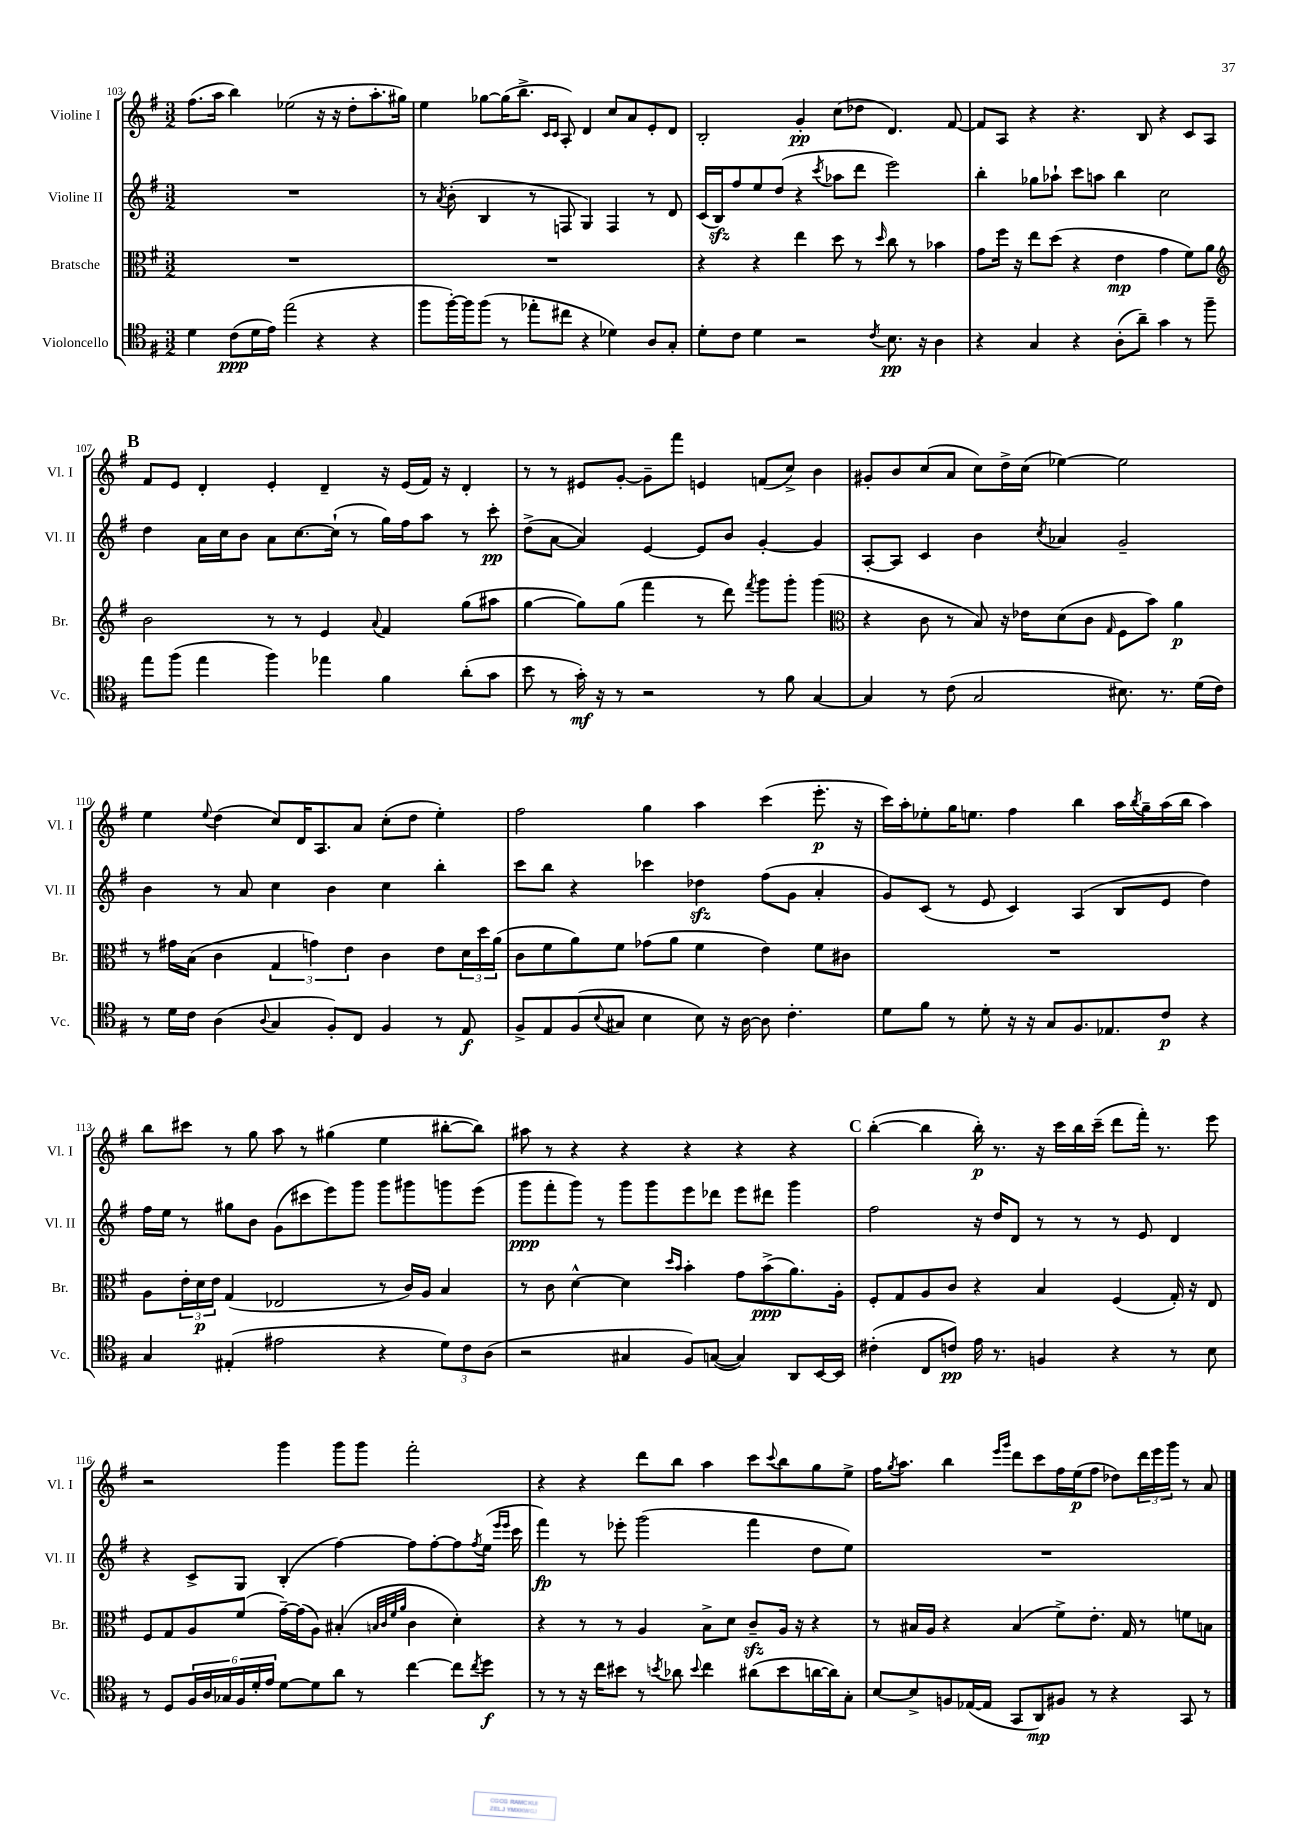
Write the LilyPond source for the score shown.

<<
\new StaffGroup <<
\new Staff = "s0" \with { instrumentName = "Violine I" shortInstrumentName = "Vl. I" } {
    \clef treble \key g \major \numericTimeSignature \time 3/2
    fis''8.( a''16 b''4) ees''2( r16 r16 d''8-. a''8.-. gis''16) |
    e''4 ges''8~ ges''16( b''8.-> \grace { c'16 c'16 } a8-.) d'4 c''8 a'8 e'8-. d'8 |
    b2-. g'4-.\pp c''8( des''8 d'4.) fis'8~ |
    fis'8 a8 r4 r4. b8 r4 c'8 a8 |
    \mark \markup { \bold "B" } fis'8 e'8 d'4-. e'4-. d'4-- r16 e'16( fis'16) r16 d'4-. |
    r8 r8 eis'8 g'8~-. g'8-- fis'''8 e'4 f'8( c''8->) b'4 |
    gis'8-. b'8 c''8( a'8 c''8) d''16-> c''16( ees''4~) ees''2 |
    e''4 \appoggiatura { e''8 } d''4( c''8) d'16 a8. a'8 c''8-.( d''8 e''4-.) |
    fis''2 g''4 a''4 c'''4( e'''8.-.\p r16 |
    c'''16) a''16-. ees''8-. g''16 e''8. fis''4 b''4 a''16 \acciaccatura { b''8 } g''16-- a''16( b''16 a''4) |
    b''8 cis'''8 r8 g''8 a''8 r8 gis''4( e''4 bis''8~-. bis''8) |
    ais''8 r8 r4 r4 r4 r4 r4 |
    \mark \markup { \bold "C" } b''4~-.( b''4 b''16-.\p) r8. r16 c'''16 b''16 c'''16--( d'''8 fis'''16-.) r8. e'''8 |
    r2 g'''4 g'''8 g'''8 fis'''2-. |
    r4 r4 d'''8 b''8 a''4 c'''8 \appoggiatura { c'''8 } b''8 g''8 e''8-> |
    fis''16 \acciaccatura { g''8 } a''8. b''4 \grace { e'''16 g'''16 } d'''8 c'''8 fis''16 e''16\p( fis''8 des''8) \tuplet 3/2 { d'''16 e'''16 g'''16 } r8 a'8 \bar "|." |
}
\new Staff = "s1" \with { instrumentName = "Violine II" shortInstrumentName = "Vl. II" } {
    \clef treble \key g \major \numericTimeSignature \time 3/2
    R1. |
    r8 \acciaccatura { a'8 } b'8-.( b4 r8 f8 g4) f4 r8 d'8 |
    c'16( b16\sfz) fis''8 e''8 d''8( r4 \acciaccatura { c'''8 } aes''8 d'''8 e'''2) |
    b''4-. ges''8 aes''8-! c'''8 a''8 b''4 c''2 |
    \mark \markup { \bold "B" } d''4 a'16 c''16 b'8 a'8 c''8.~ c''16-!( r8 g''16) fis''16 a''8 r8 c'''8-.\pp |
    d''8->( a'8~ a'4) e'4~ e'8 b'8 g'4~-. g'4 |
    a8~-. a8 c'4 b'4 \acciaccatura { c''8 } aes'4 g'2-- |
    b'4 r8 a'8 c''4 b'4 c''4 b''4-. |
    c'''8 b''8 r4 ces'''4 des''4\sfz fis''8( g'8 a'4-. |
    g'8) c'8( r8 e'8 c'4) a4( b8 e'8 d''4) |
    fis''16 e''16 r8 gis''8 b'8 g'8( cis'''8 e'''8) g'''8 g'''8 gis'''8 g'''8 e'''8( |
    g'''8\ppp fis'''8-. g'''8) r8 g'''8 g'''8 e'''8 des'''8 e'''8 dis'''8 g'''4 |
    \mark \markup { \bold "C" } fis''2 r16 d''16 d'8 r8 r8 r8 e'8 d'4 |
    r4 c'8-> g8 b4-.( fis''4~) fis''8 fis''8~-. fis''8 \acciaccatura { fis''8 } e''16( \grace { e'''16 e'''16 } c'''16 |
    fis'''4\fp) r8 ees'''8-. g'''2( fis'''4 d''8 e''8) |
    R1. \bar "|." |
}
\new Staff = "s2" \with { instrumentName = "Bratsche" shortInstrumentName = "Br." } {
    \clef alto \key g \major \numericTimeSignature \time 3/2
    R1. |
    R1. |
    r4 r4 e''4 d''8 r8 \grace { d''16 } c''8 r8 bes'4 |
    g'8 fis''16 r16 e''8 d''8( r4 e'4\mp g'4 fis'8) a'8 |
    \mark \markup { \bold "B" } \clef treble b'2 r8 r8 e'4 \appoggiatura { a'8 } fis'4 g''8( ais''8 |
    g''4~ g''8) g''8( fis'''4 r8 d'''8) \acciaccatura { fis'''8 } g'''8 g'''8-. g'''4( |
    \clef alto r4 c'8 r8 b8) r16 ees'16 d'8( c'8 \grace { g16 } fis8 b'8) a'4\p |
    r8 gis'16 b16( c'4 \tuplet 3/2 { g4 g'4) e'4 } c'4 e'8 \tuplet 3/2 { d'16 d''16 a'16( } |
    c'8 fis'8 a'8) fis'8 ges'8( a'8 fis'4 e'4) fis'8 cis'8 |
    R1. |
    a8 \tuplet 3/2 { e'16-. d'16\p e'16 } g4( ees2 r8 c'16) a16 b4 |
    r8 c'8 d'4~-^ d'4 \grace { d''16 b'16 } b'4-. g'8 b'8->\ppp( a'8.) a16-. |
    \mark \markup { \bold "C" } fis8-. g8 a8 c'8 r4 b4 fis4( g16-.) r16 e8 |
    fis8 g8 a8 fis'8( g'16~--) g'16( a8) bis4-.( \grace { b32 c'32 fis'32 a'32 } c'4 d'4-.) |
    r4 r8 r8 a4 b8-> d'8 c'8--\sfz a16 r16 r4 |
    r8 bis16 a16 r4 bis4( fis'8->) e'8.-. g16 r8 f'8 b8 \bar "|." |
}
\new Staff = "s3" \with { instrumentName = "Violoncello" shortInstrumentName = "Vc." } {
    \clef tenor \key g \major \numericTimeSignature \time 3/2
    d'4 c'8\ppp( d'16 e'16) e''2( r4 r4 |
    fis''8 fis''16~-.) fis''16 fis''8( r8 ees''8-. cis''8 r4 des'4) a8 g8-. |
    d'8-. c'8 d'4 r2 \acciaccatura { c'8 } b8.\pp r16 a4 |
    r4 g4 r4 a8-.( a'8--) g'4 r8 fis''8-- |
    \mark \markup { \bold "B" } e''8 fis''8( e''4 fis''4) ees''4 fis'4 a'8-.( g'8 |
    b'8 r8 g'16-.\mf) r16 r8 r2 r8 fis'8 g4~ |
    g4 r8 c'8( g2 bis8.) r8. d'16( c'16) |
    r8 d'16 c'16 a4( \appoggiatura { a8 } g4 fis8-.) c8 fis4 r8 e8\f |
    fis8-> e8 fis8( \appoggiatura { b8 } gis8 b4 b8) r16 a16~ a8 c'4.-. |
    d'8 fis'8 r8 d'8-. r16 r16 g8 fis8. ees8. c'8\p r4 |
    g4 eis4-.( eis'2 r4 \tuplet 3/2 { d'8) c'8 a8( } |
    r2 gis4 fis8) g8~( g4) a,8 b,16~ b,16 |
    \mark \markup { \bold "C" } cis'4-.( c8 c'8\pp) e'16 r8. f4 r4 r8 b8 |
    r8 d8 \tuplet 6/4 { fis16 a16 ges16 fis16 d'16-. e'16 } d'8~ d'8 a'8 r8 c''4~ c''8 \acciaccatura { c''8 } d''8\f |
    r8 r8 r16 c''16 bis'8 r8 \acciaccatura { b'8 } aes'8 \appoggiatura { b'8 } c''4 ais'8( b'8 a'16~ a'16) g8-. |
    b8~ b8-> f8 ees16~( ees16 g,8 a,8\mp) fis8 r8 r4 g,8 r8 \bar "|." |
}
>>
>>
\layout { \context { \Score currentBarNumber = #103 } }
